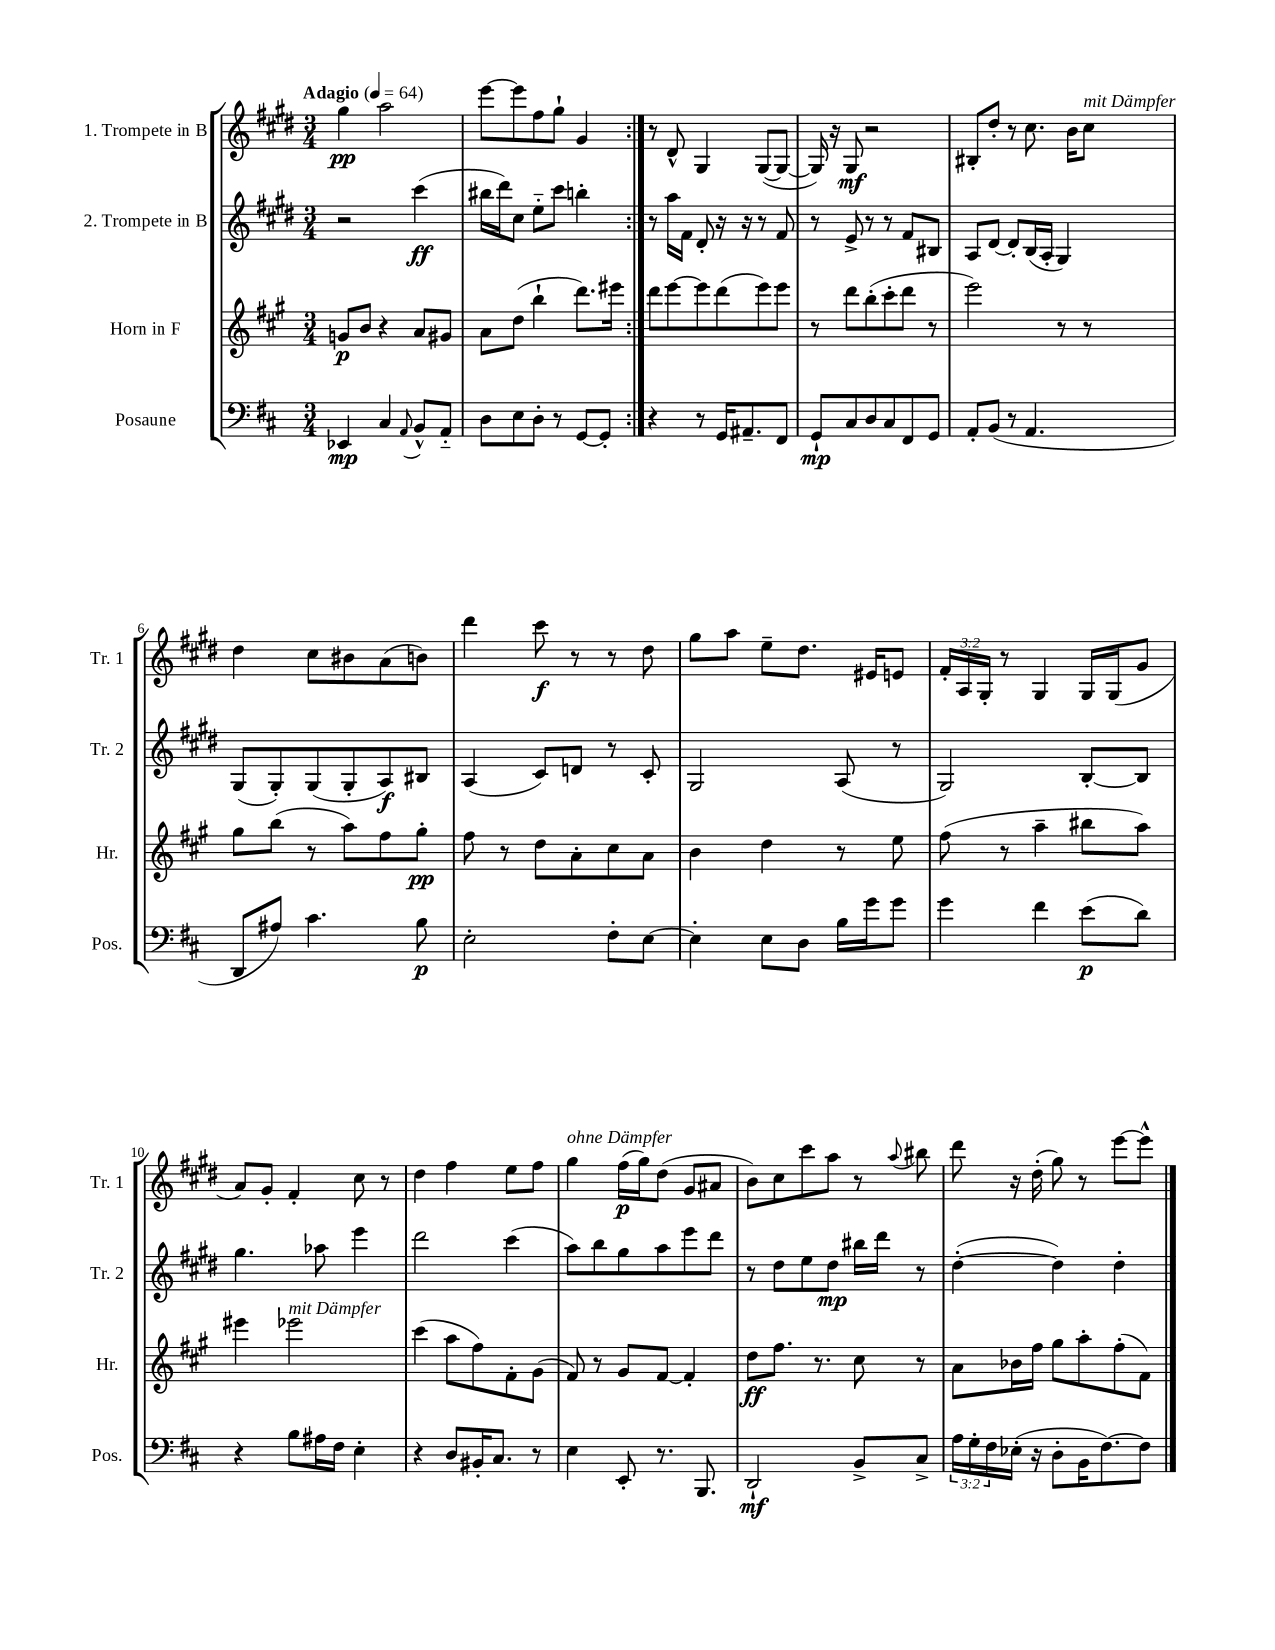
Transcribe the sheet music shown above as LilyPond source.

<<
\new StaffGroup <<
\new Staff = "s0" \with { instrumentName = "1. Trompete in B" shortInstrumentName = "Tr. 1" } {
    \clef treble \key e \major \numericTimeSignature \time 3/4 \override Staff.TupletNumber.text = #tuplet-number::calc-fraction-text \tempo "Adagio" 4 = 64
    \repeat volta 2 { gis''4\pp a''2 |
    e'''8~ e'''8 fis''8 gis''8-! gis'4 | }
    r8 dis'8-^ gis4 gis8~( gis8~ |
    gis16) r16 gis8\mf r2 |
    bis8-. dis''8-. r8 cis''8. b'16 cis''8^\markup { \italic "mit Dämpfer" } |
    dis''4 cis''8 bis'8 a'8( b'8) |
    dis'''4 cis'''8\f r8 r8 dis''8 |
    gis''8 a''8 e''8-- dis''8. eis'16 e'8 |
    \tuplet 3/2 { fis'16-. a16 gis16-. } r8 gis4 gis16 gis16( gis'8 |
    a'8) gis'8-. fis'4-. cis''8 r8 |
    dis''4 fis''4 e''8 fis''8 |
    gis''4^\markup { \italic "ohne Dämpfer" } fis''16\p( gis''16) dis''8( gis'8 ais'8 |
    b'8) cis''8 cis'''8 a''8 r8 \appoggiatura { a''8 } bis''8 |
    dis'''8 r16 dis''16-.( gis''8) r8 e'''8~ e'''8-^ \bar "|." |
}
\new Staff = "s1" \with { instrumentName = "2. Trompete in B" shortInstrumentName = "Tr. 2" } {
    \clef treble \key e \major \numericTimeSignature \time 3/4
    \repeat volta 2 { r2 cis'''4\ff( |
    bis''16 dis'''16) cis''8 e''8-_ cis'''8 b''4-. | }
    r8 a''16 fis'16 dis'8-. r16 r16 r8 fis'8 |
    r8 e'8-> r8 r8 fis'8 bis8 |
    a8 dis'8~ dis'8-. b16( a16-. gis4) |
    gis8( gis8-.) gis8( gis8-. a8\f) bis8 |
    a4( cis'8) d'8 r8 cis'8-. |
    gis2 a8( r8 |
    gis2) b8~-. b8 |
    gis''4. aes''8 e'''4 |
    dis'''2 cis'''4( |
    a''8) b''8 gis''8 a''8 e'''8 dis'''8 |
    r8 dis''8 e''8 dis''8\mp bis''16 dis'''16 r8 |
    dis''4~-.( dis''4) dis''4-. \bar "|." |
}
\new Staff = "s2" \with { instrumentName = "Horn in F" shortInstrumentName = "Hr." } {
    \clef treble \key a \major \numericTimeSignature \time 3/4
    \repeat volta 2 { g'8\p b'8 r4 a'8 gis'8 |
    a'8 d''8( b''4-! d'''8.) eis'''16 | }
    d'''8 e'''8~ e'''8 d'''8( e'''8) e'''8 |
    r8 d'''8 b''8-.( cis'''8-. d'''8 r8 |
    e'''2) r8 r8 |
    gis''8 b''8( r8 a''8) fis''8 gis''8-.\pp |
    fis''8 r8 d''8 a'8-. cis''8 a'8 |
    b'4 d''4 r8 e''8 |
    fis''8( r8 a''4-- bis''8 a''8) |
    eis'''4 ees'''2^\markup { \italic "mit Dämpfer" } |
    cis'''4( a''8 fis''8) fis'8-. gis'8( |
    fis'8) r8 gis'8 fis'8~ fis'4-. |
    d''8\ff fis''8. r8. cis''8 r8 |
    a'8 bes'16 fis''16 gis''8 a''8-. fis''8-.( fis'8) \bar "|." |
}
\new Staff = "s3" \with { instrumentName = "Posaune" shortInstrumentName = "Pos." } {
    \clef bass \key d \major \numericTimeSignature \time 3/4 \override Staff.TupletNumber.text = #tuplet-number::calc-fraction-text
    \repeat volta 2 { ees,4\mp cis4 \appoggiatura { a,8 } b,8-^ a,8-_ |
    d8 e8 d8-. r8 g,8~ g,8-. | }
    r4 r8 g,16 ais,8.-- fis,8 |
    g,8-!\mp cis8 d8 cis8 fis,8 g,8 |
    a,8-. b,8( r8 a,4. |
    d,8 ais8) cis'4. b8\p |
    e2-. fis8-. e8~ |
    e4-. e8 d8 b16 g'16 g'8 |
    g'4 fis'4 e'8\p( d'8) |
    r4 b8 ais16 fis16 e4-. |
    r4 d8 bis,16-. cis8. r8 |
    e4 e,8-. r8. b,,8. |
    d,2-!\mf b,8-> cis8-> |
    \tuplet 3/2 { a16 g16-. fis16 } ees16-.( r16 d8-. b,16 fis8.~) fis8 \bar "|." |
}
>>
>>
